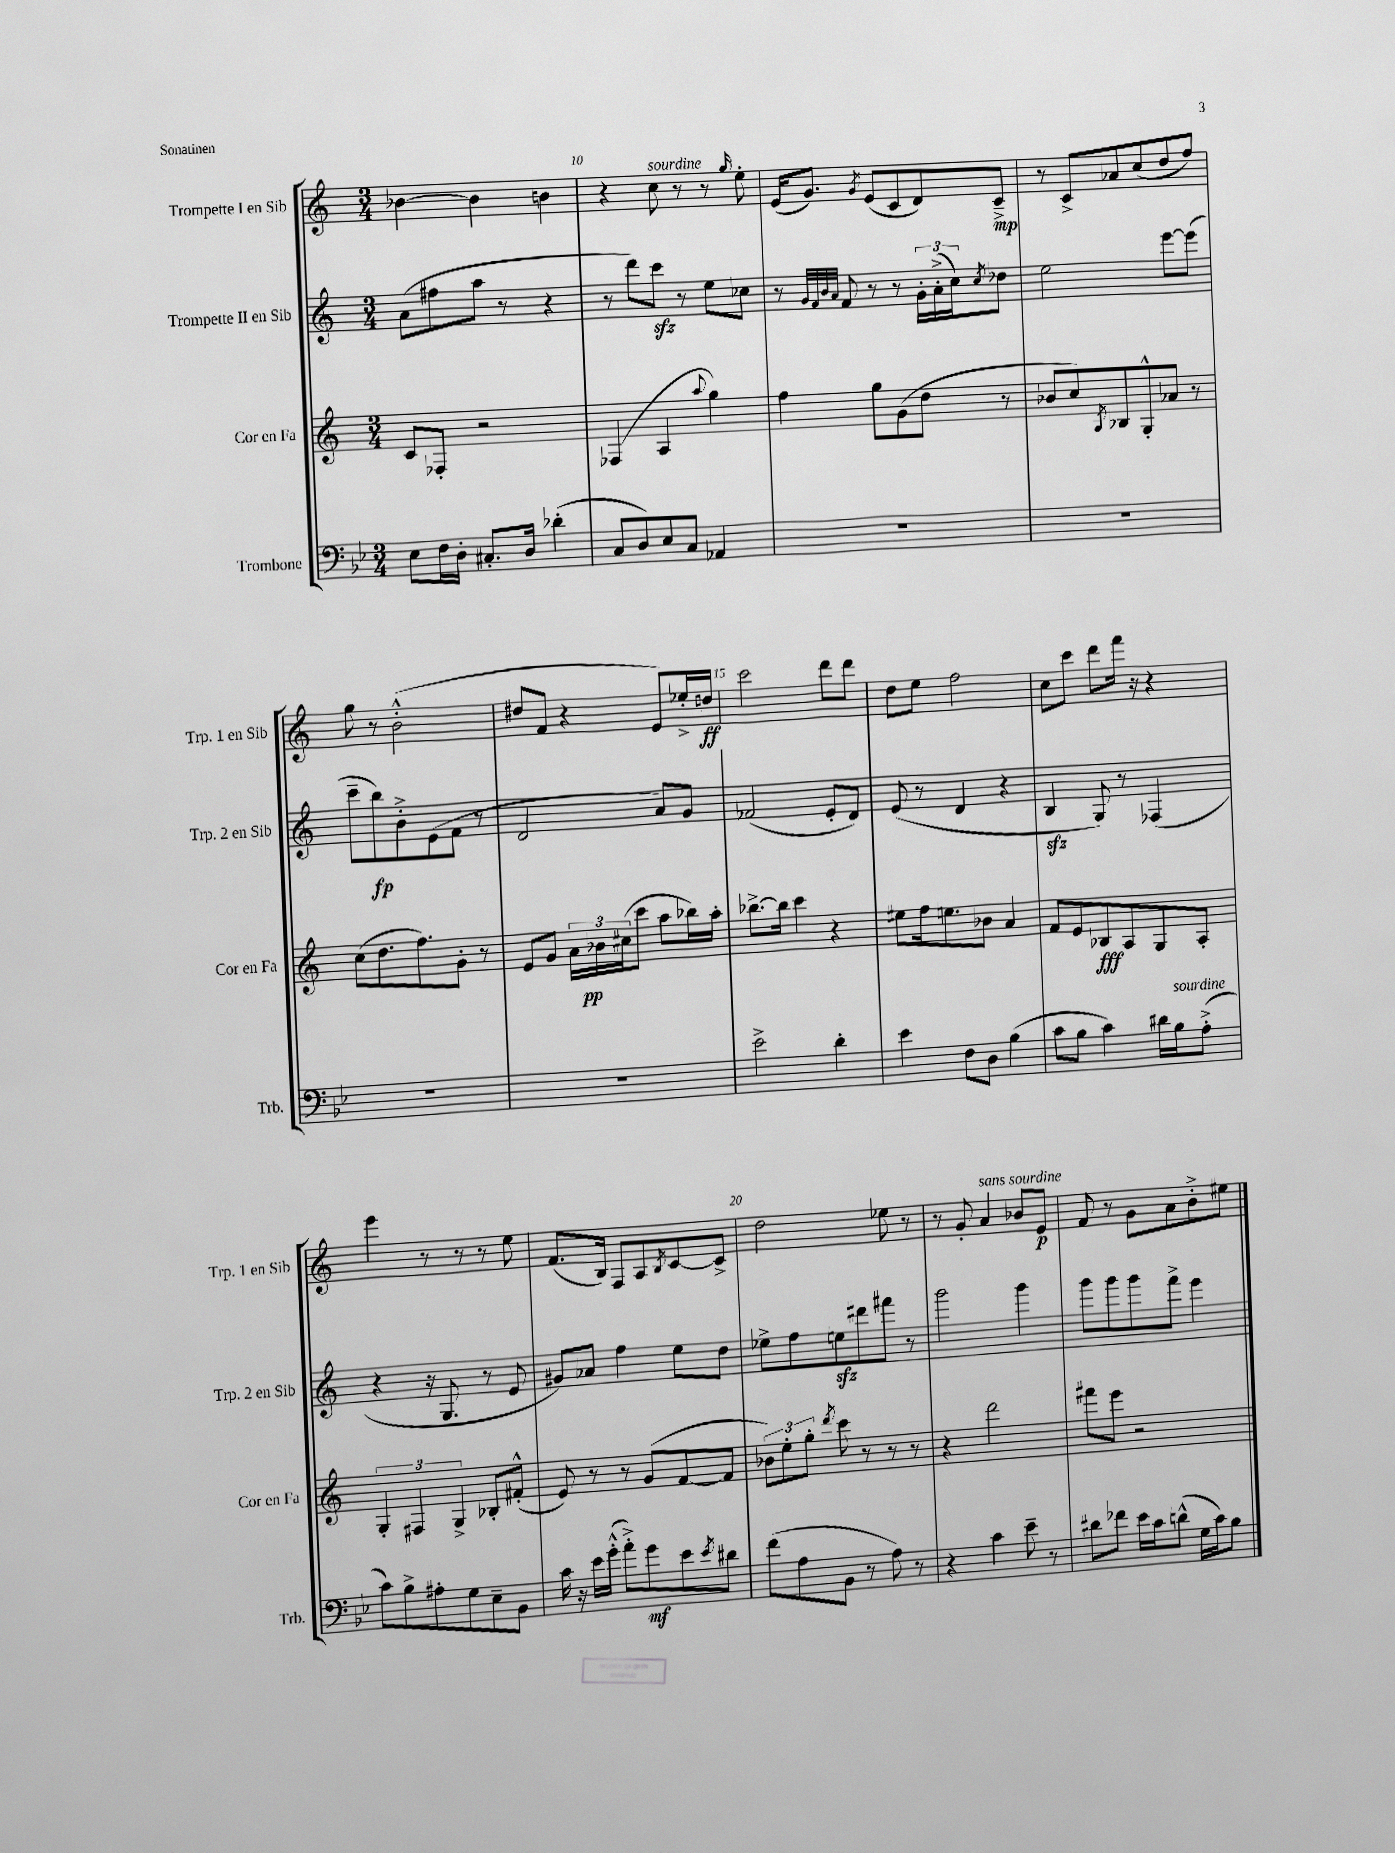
<<
\new StaffGroup <<
\new Staff = "s0" \with { instrumentName = "Trompette I en Sib" shortInstrumentName = "Trp. 1 en Sib" } {
    \clef treble \key c \major \numericTimeSignature \time 3/4
    bes'4~ bes'4 b'4 |
    r4 c''8^\markup { \italic "sourdine" } r8 r8 \grace { g''16 } e''8-. |
    e'16( g'8.) \acciaccatura { g'8 } e'8( c'8 d'8) c'8--->\mp |
    r8 c'8-> aes'8 c''8( d''8 f''8) |
    g''8 r8 b'2-.-^( |
    dis''8 f'8 r4 e'8) ees''16-.-> d''16\ff |
    c'''2 d'''8 d'''8 |
    d''8 e''8 f''2 |
    c''8 c'''8 d'''8 f'''16 r16 r4 |
    e'''4 r8 r8 r8 e''8 |
    f'8.( b16) f8 a8 \acciaccatura { b8 } c'8~ c'8-> |
    d''2 ees''8 r8 |
    r8 g'8-. a'4^\markup { \italic "sans sourdine" } bes'8 e'8\p |
    f'8 r8 g'8 a'8 b'8-.-> eis''8 \bar "|." |
}
\new Staff = "s1" \with { instrumentName = "Trompette II en Sib" shortInstrumentName = "Trp. 2 en Sib" } {
    \clef treble \key c \major \numericTimeSignature \time 3/4
    a'8( fis''8 a''8 r8 r4 |
    r8 d'''8) c'''8\sfz r8 e''8 ces''8 |
    r8 \grace { g'32 f'32 b'32 a'32 } f'8 r8 r8 \tuplet 3/2 { g'16-. a'16-.->( c''16) } \acciaccatura { c''8 } des''8 |
    e''2 e'''8~ e'''8( |
    c'''8-- b''8\fp) b'8-.-> e'8( f'8 r8 |
    d'2 a'8) g'8 |
    fes'2( e'8-. d'8) |
    e'8( r8 d'4 r4 |
    b4\sfz g8) r8 fes4( |
    r4 r16 g8. r8 e'8 |
    gis'8) aes'8 f''4 e''8 d''8 |
    ees''8-> f''8 e''8\sfz dis'''8 fis'''8 r8 |
    g'''2 g'''4 |
    g'''8 g'''8 g'''8 f'''8-> e'''4 \bar "|." |
}
\new Staff = "s2" \with { instrumentName = "Cor en Fa" shortInstrumentName = "Cor en Fa" } {
    \clef treble \key c \major \numericTimeSignature \time 3/4
    c'8 fes8-. r2 |
    fes4( a4 \appoggiatura { a''8 } g''4) |
    f''4 g''8 g'8( d''8 r8 |
    bes'8 c''8) \acciaccatura { a8 } bes8 g8-.-^ aes'8 r8 |
    c''8( d''8. f''8.) g'8-. r8 |
    e'8 g'8 \tuplet 3/2 { a'16 bes'16\pp cis''16( } c'''8 a''8 bes''16) a''16-. |
    bes''8.~-> bes''16 c'''4 r4 |
    eis''8 f''16 e''8. bes'8 a'4 |
    f'8 e'8 bes8\fff a8 g8 a8-. |
    \tuplet 3/2 { g4-. fis4 g4-> } bes8-. fis'8-.-^( |
    e'8) r8 r8 g'8( f'8~ f'8 |
    \tuplet 3/2 { bes'8) e''8-. g''8-. } \acciaccatura { d'''8 } c'''8 r8 r8 r8 |
    r4 d'''2 |
    fis'''8 e'''8 r2 \bar "|." |
}
\new Staff = "s3" \with { instrumentName = "Trombone" shortInstrumentName = "Trb." } {
    \clef bass \key bes \major \numericTimeSignature \time 3/4
    ees8 f16 d16-. cis8.-. d16 des'4-.( |
    c8 d8) ees8 c8 aes,4 |
    R2. |
    R2. |
    R2. |
    R2. |
    ees'2-> d'4-. |
    ees'4 f8 d8 bes4( |
    c'8 bes8 c'4) dis'16 bes16^\markup { \italic "sourdine" } a8-.->( |
    c'8) bes8-> ais8-. g8 ees8-- bes,8 |
    c'16 r16 ees'16 g'16-.-^( a'8-.->) g'8\mf ees'8 \acciaccatura { ees'8 } dis'8 |
    f'8( a8 bes,8 r8 a8) r8 |
    r4 c'4 ees'8-- r8 |
    dis'8 fes'8 ees'16 c'16 d'8-^( g16 c'16) bes8 \bar "|." |
}
>>
>>
\layout { \context { \Score currentBarNumber = #9 \override BarNumber.break-visibility = ##(#f #t #t) barNumberVisibility = #(every-nth-bar-number-visible 5) } }
